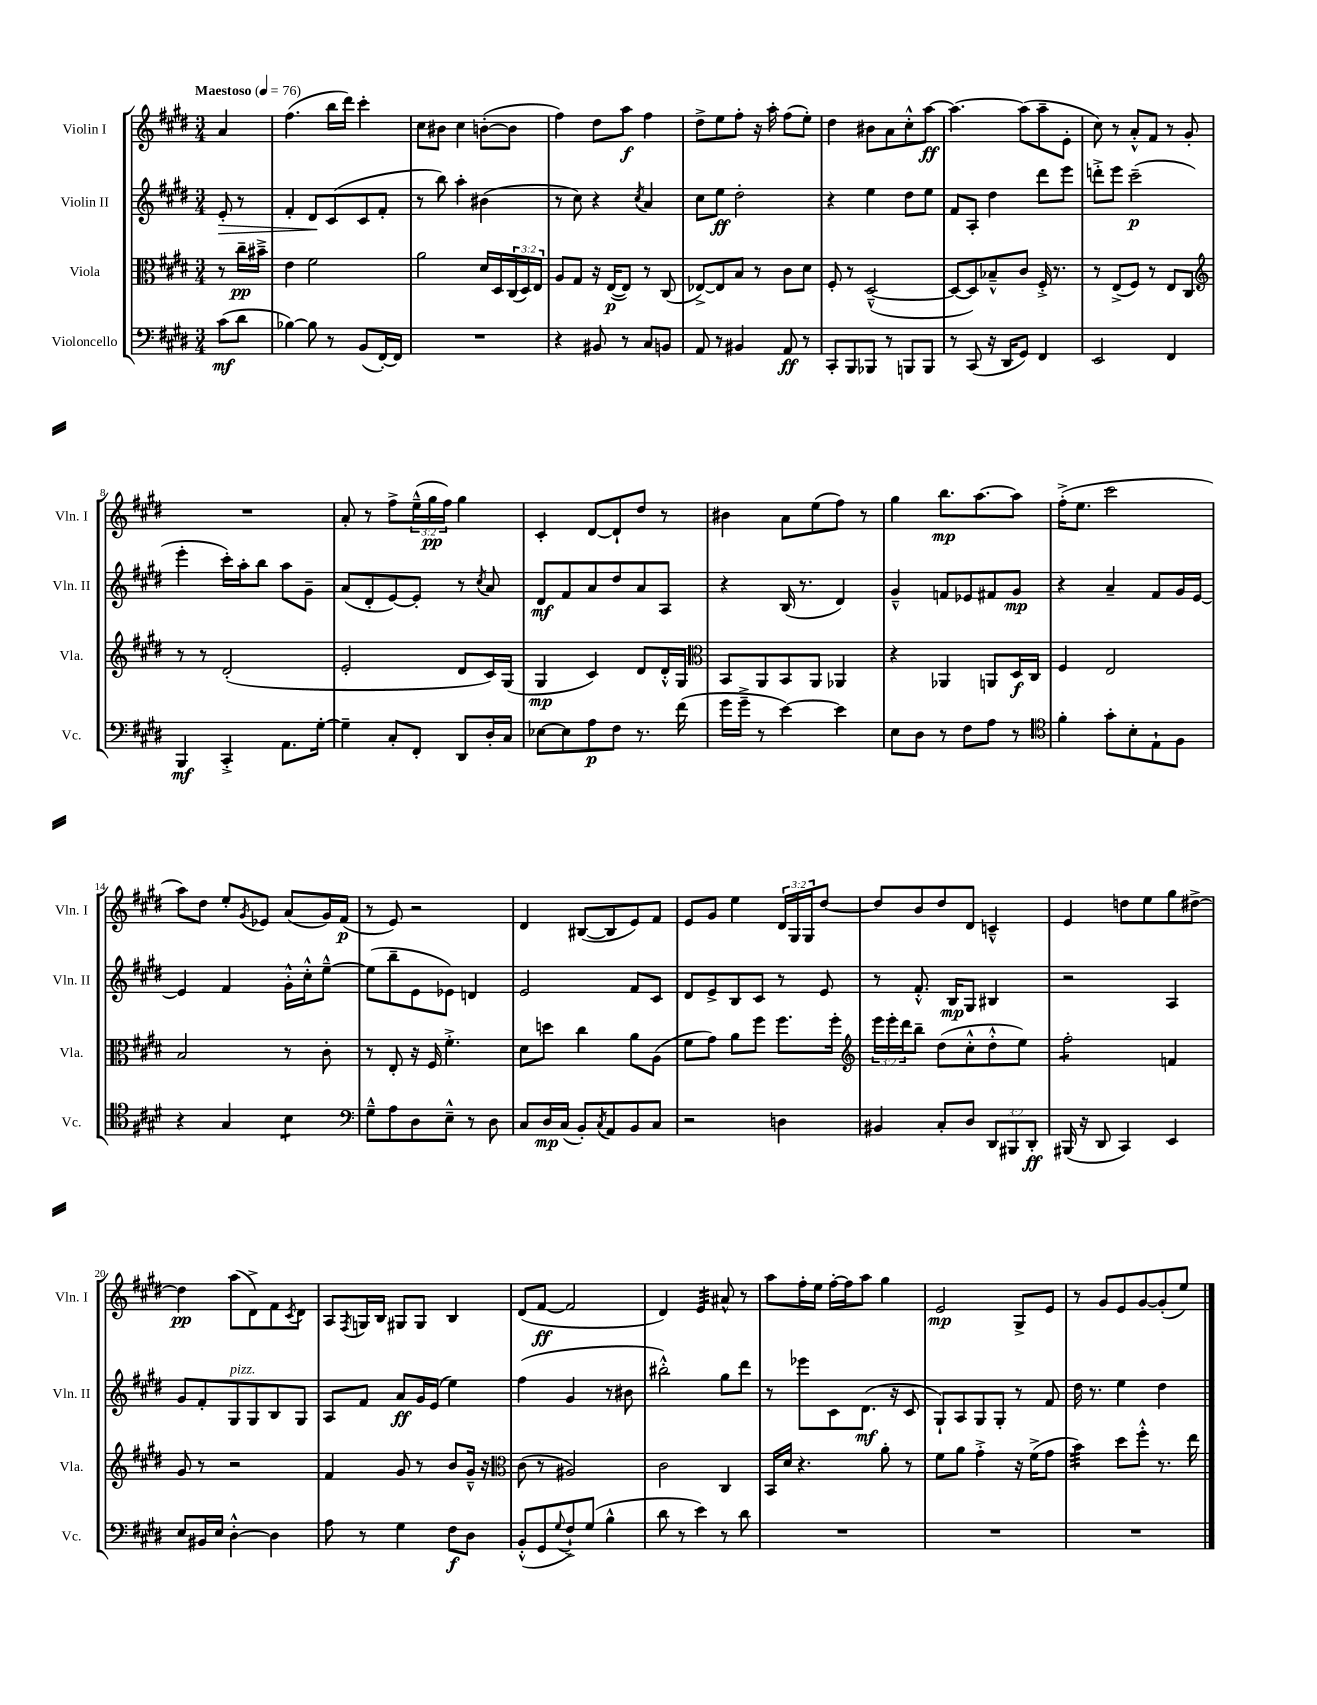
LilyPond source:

<<
\new StaffGroup <<
\new Staff = "s0" \with { instrumentName = "Violin I" shortInstrumentName = "Vln. I" } {
    \clef treble \key e \major \numericTimeSignature \time 3/4 \override Staff.TupletNumber.text = #tuplet-number::calc-fraction-text \partial 4 \tempo "Maestoso" 4 = 76
    a'4 |
    fis''4.( b''16 dis'''16) cis'''4-. |
    cis''8 bis'8 cis''4 b'8~-.( b'8 |
    fis''4) dis''8 a''8\f fis''4 |
    dis''8-> e''8 fis''8-. r16 a''16-. fis''8( e''8-.) |
    dis''4 bis'8 a'8 cis''8-.-^ a''8~\ff |
    a''4.~ a''8( a''8-- e'8-. |
    cis''8) r8 a'8-.-^ fis'8 r8 gis'8-. |
    R2. |
    a'8-. r8 fis''8-> \tuplet 3/2 { e''16---^( gis''16\pp fis''16) } gis''4 |
    cis'4-. dis'8~ dis'8-! dis''8 r8 |
    bis'4 a'8 e''8( fis''8) r8 |
    gis''4 b''8.\mp a''8.~ a''8 |
    fis''16-.->( e''8. cis'''2 |
    a''8) dis''8 e''8-. \acciaccatura { gis'8 } ees'8 a'8( gis'16) fis'16\p( |
    r8 e'8) r2 |
    dis'4 bis8~( bis8 e'8) fis'8 |
    e'8 gis'8 e''4 \tuplet 3/2 { dis'16 gis16 gis16 } dis''8~ |
    dis''8 b'8 dis''8 dis'8 c'4---^ |
    e'4 d''8 e''8 gis''8 dis''8~-> |
    dis''4\pp a''8( dis'8->) fis'8 \acciaccatura { cis'8 } dis'8 |
    a8 \acciaccatura { fis8 } g16 b16 gis8 gis8 b4 |
    dis'8( fis'8~\ff fis'2 |
    dis'4) e'4:32 ais'8-^ r8 |
    a''8 fis''16-. e''16 fis''16~-. fis''16 a''8 gis''4 |
    e'2\mp gis8-> e'8 |
    r8 gis'8 e'8 gis'8~ gis'8-.( e''8) \bar "|." |
}
\new Staff = "s1" \with { instrumentName = "Violin II" shortInstrumentName = "Vln. II" } {
    \clef treble \key e \major \numericTimeSignature \time 3/4 \partial 4
    e'8-.\> r8 |
    fis'4-. dis'8\! cis'8( cis'8 fis'8-. |
    r8 b''8) a''4-. bis'4( |
    r8 cis''8) r4 \acciaccatura { cis''8 } a'4 |
    cis''8 e''8\ff dis''2-. |
    r4 e''4 dis''8 e''8 |
    fis'8 a8-. dis''4 dis'''8 e'''8 |
    d'''8-.-> e'''8 cis'''2--\p( |
    e'''4-. cis'''16-.) a''16-. b''8 a''8 gis'8-- |
    a'8( dis'8-. e'8~) e'8-. r8 \acciaccatura { cis''8 } a'8 |
    dis'8\mf fis'8 a'8 dis''8 a'8 a8 |
    r4 b16( r8. dis'4) |
    gis'4---^ f'8 ees'8 fis'8 gis'8\mp |
    r4 a'4-- fis'8 gis'16 e'16~ |
    e'4 fis'4 gis'16-.-^ cis''16-.-^ e''8~---^ |
    e''8( b''8-- e'8 ees'8) d'4 |
    e'2 fis'8 cis'8 |
    dis'8 e'8-> b8 cis'8 r8 e'8 |
    r8 fis'8.-.-^ b16\mp gis8 bis4 |
    r2 a4 |
    gis'8 fis'8-. gis8^\markup { \italic "pizz." } gis8 b8 gis8 |
    a8 fis'8 a'8\ff gis'16 e'16( e''4) |
    fis''4( gis'4 r8 bis'8 |
    bis''2-.-^) gis''8 dis'''8 |
    r8 ees'''8 cis'8 dis'8.\mf( r16 cis'8 |
    gis8-!) a8 gis8 gis8-. r8 fis'8 |
    dis''16 r8. e''4 dis''4 \bar "|." |
}
\new Staff = "s2" \with { instrumentName = "Viola" shortInstrumentName = "Vla." } {
    \clef alto \key e \major \numericTimeSignature \time 3/4 \override Staff.TupletNumber.text = #tuplet-number::calc-fraction-text \partial 4
    r8 cis''16--\pp bis'16---> |
    e'4 fis'2 |
    a'2 dis'16 dis16 \tuplet 3/2 { cis16( dis16) e16 } |
    a8 gis8 r16 e16~\p( e8) r8 cis8( |
    ees8~->) ees8 b8 r8 cis'8 dis'8 |
    fis8-. r8 dis2~---^( |
    dis8~ dis8) bes8---^ cis'8 fis16-.-> r8. |
    r8 e8->( fis8) r8 e8 cis8 |
    \clef treble r8 r8 dis'2-.( |
    e'2-. dis'8 cis'16) gis16( |
    gis4\mp cis'4) dis'8 dis'16-.-^ gis16 |
    \clef alto b,8 a,8 b,8 a,8 aes,4 |
    r4 aes,4 a,8 dis16\f cis16 |
    fis4 e2 |
    b2 r8 cis'8-. |
    r8 e8-. r16 fis16 fis'4.-.-> |
    dis'8 d''8 cis''4 a'8 a8( |
    fis'8 gis'8) a'8 fis''8 fis''8. fis''16-. |
    \clef treble \tuplet 3/2 { e'''16 e'''16-. dis'''16 } b''8-- dis''8( cis''8-.-^ dis''8-.-^ e''8) |
    fis''2:8-. f'4 |
    gis'8 r8 r2 |
    fis'4 gis'8 r8 b'8 gis'16---^ r16 |
    \clef alto cis'8( r8 ais2) |
    cis'2 cis4 |
    b,16 dis'16 r4. a'8-. r8 |
    fis'8 a'8 gis'4-.-> r16 fis'16->( gis'8 |
    b'4:32) dis''8 fis''8-.-^ r8. e''16 \bar "|." |
}
\new Staff = "s3" \with { instrumentName = "Violoncello" shortInstrumentName = "Vc." } {
    \clef bass \key e \major \numericTimeSignature \time 3/4 \override Staff.TupletNumber.text = #tuplet-number::calc-fraction-text \partial 4
    cis'8\mf( dis'8 |
    bes4~) bes8 r8 b,8( fis,16~-.) fis,16 |
    R2. |
    r4 bis,8 r8 cis8 b,8 |
    a,8 r8 bis,4 a,8\ff r8 |
    cis,8-. b,,8 bes,,8 r8 b,,8 b,,8 |
    r8 cis,8( r16 dis,16 gis,8) fis,4 |
    e,2 fis,4 |
    b,,4\mf cis,4-.-> a,8. gis16~-. |
    gis4-- cis8-. fis,8-. dis,8 dis16-. cis16 |
    ees8~ ees8 a8\p fis8 r8. fis'16( |
    gis'16 gis'16---> r8 e'4~) e'4 |
    e8 dis8 r8 fis8 a8 r8 |
    \clef tenor fis'4-. gis'8-. b8-. e8-! fis8 |
    r4 gis4 b4:8 |
    \clef bass gis8---^ a8 dis8 e8---^ r8 dis8 |
    cis8 dis16\mp cis16( b,8-.) \acciaccatura { cis8 } a,8 b,8 cis8 |
    r2 d4 |
    bis,4 cis8-. dis8 \tuplet 3/2 { dis,8 bis,,8 dis,8-.\ff } |
    bis,,16( r16 dis,8 cis,4) e,4 |
    e8 bis,16 e16 dis4~-.-^ dis4 |
    a8 r8 gis4 fis8\f dis8 |
    b,8-.-^( gis,8 \appoggiatura { gis8 } fis8-!->) gis8( b4-^ |
    dis'8 r8 e'4) r8 dis'8 |
    R2. |
    R2. |
    R2. \bar "|." |
}
>>
>>
